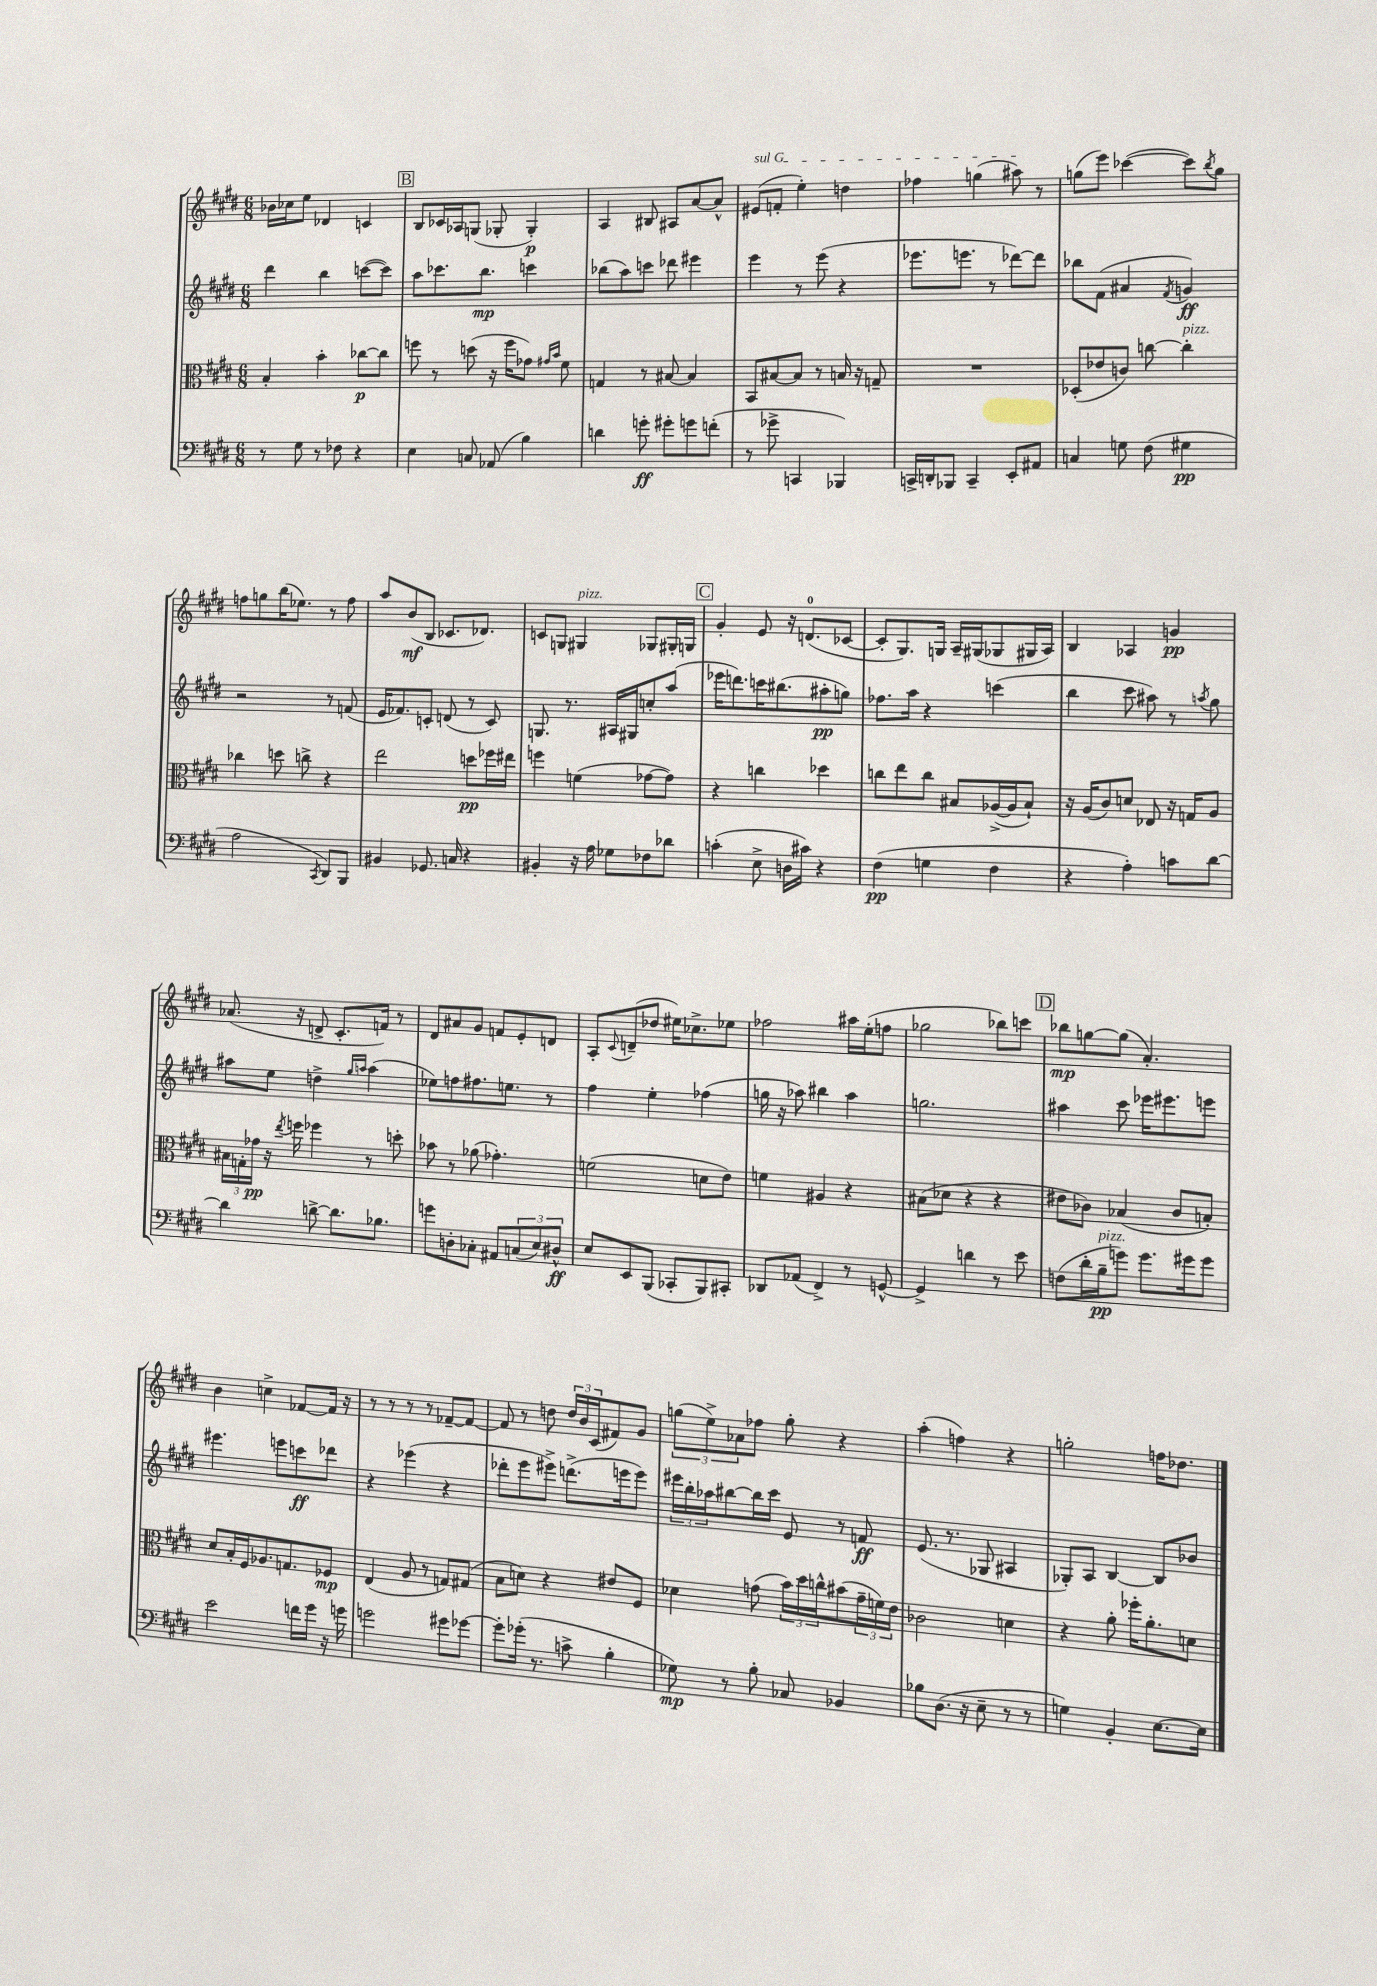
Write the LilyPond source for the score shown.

<<
\new StaffGroup <<
\new Staff = "s0" {
    \clef treble \key e \major \numericTimeSignature \time 6/8
    bes'16 ces''16 e''8 des'4 c'4 |
    \mark \markup { \box "B" } b8 ces'16 aes16 g8( ges8-. ges4-.\p) |
    a4 bis8 ais8 a'8~ a'8-^ |
    \once \override TextSpanner.bound-details.left.text = \markup { \italic "sul G" } eis'8\startTextSpan( f'8-. e''4-.) d''4 |
    fes''4 g''4( ais''8\stopTextSpan) r8 |
    g''8( e'''8) ces'''4~( ces'''8) \acciaccatura { b''8 } g''8 |
    f''8 g''8 b''16( ees''8.) r8 f''8 |
    a''8 b'8\mf( b8 ces'8. des'8.) |
    c'8 g8 gis4^\markup { \italic "pizz." } ges8 gis16-. g16 |
    \mark \markup { \box "C" } gis'4-. e'8 r16 d'8.-0( ces'8~ |
    ces'8-. gis8.) g16 a16-- gis16( ges8 gis16 a16) |
    b4 aes4 g'4\pp |
    aes'8.( r16 d'8-> cis'8.-. f'16) r8 |
    dis'8 ais'8 gis'8 f'8 e'8-. d'8 |
    a8-. \appoggiatura { cis'8 } d'8--( des''8 eis''16) ces''8.-> ees''8 |
    fes''2 ais''16 e''16-.( f''8 |
    ges''2 bes''8) c'''8 |
    \mark \markup { \box "D" } bes''8\mp g''8~ g''8( a'4.-.) |
    b'4 c''4-> fes'8~ fes'16 r16 |
    r8 r8 r8 r8 fes'8~-- fes'8~ |
    fes'8 r8 d''8 \tuplet 3/2 { d''16 b'16 cis'16( } fis'8) gis'8 |
    \tuplet 3/2 { g''8( e''8->) aes'8 } fes''8 g''8-. r4 |
    a''4-.( f''4) r4 |
    g''2-. f''16 des''8. \bar "|." |
}
\new Staff = "s1" {
    \clef treble \key e \major \numericTimeSignature \time 6/8
    dis'''4 b''4 c'''8~( c'''8) |
    \mark \markup { \box "B" } a''8 ces'''8. b''8.\mp c'''4 |
    bes''8( a''8) c'''8 des'''8 eis'''4 |
    e'''4 r8 e'''8( r4 |
    ees'''8. e'''8. r8 des'''8~) des'''8 |
    bes''8 fis'8( ais'4 \acciaccatura { fis'8 } g'4\ff) |
    r2 r8 f'8( |
    e'16 fes'8.) c'8-. d'8( r8 c'8) |
    g8. r8. ais16 gis16 c''8-. a''8( |
    \mark \markup { \box "C" } ees'''16 d'''8.) c'''16 bis''8.( ais''8-.\pp g''8) |
    fes''8. a''16 r4 c'''4( |
    b''4 cis'''8 ais''8) r8 \acciaccatura { a''8 } gis''8 |
    ais''8 e''8 d''4-> \grace { gis''16 a''16 } a''4( |
    ees''8) f''8 fis''8. e''8. r8 |
    fis''4 e''4-. fes''4( |
    g''16 r16 aes''8) bis''4 aes''4 |
    g''2. |
    \mark \markup { \box "D" } ais''4 cis'''8 ees'''16 eis'''8. e'''8 |
    eis'''4. e'''8 c'''8\ff des'''8 |
    r4 ees'''4( r4 |
    des'''8-. e'''8 eis'''8->) d'''8.->( e'''16 e'''8) |
    \tuplet 3/2 { eis'''16 b''16-. aes''16 } bis''8~ bis''16 cis'''16 e'8 r8 f'8\ff |
    e'8.( r8. ges8 ais4 |
    ges8-.) a8 b4~ b8 bes'8 \bar "|." |
}
\new Staff = "s2" {
    \clef alto \key e \major \numericTimeSignature \time 6/8
    b4-. b'4-. ces''8~\p ces''8 |
    \mark \markup { \box "B" } f''8 r8 d''8( r16 f''16 ges'8) \grace { gis'16 b'16 } fis'8 |
    g4 r8 bis8~ bis4 |
    b,8 bis8~ bis8 r8 b16 r16 g8-- |
    R2. |
    des8-.( ees'8 c'8) c''8~ c''4-.^\markup { \italic "pizz." } |
    ces''4 d''8 c''8-> r4 |
    e''2 d''8\pp fes''16 eis''16 |
    f''4 f'4( ges'8~ ges'8) |
    \mark \markup { \box "C" } r4 c''4 des''4 |
    c''8 e''8 c''8 bis8 aes16~->( aes16 bis8-!) |
    r16 a16( cis'8) d'8 ees8 r16 g16 a8 |
    \tuplet 3/2 { bis16 g16-. ges'16\pp } r16 \acciaccatura { e''8 } f''16 fes''4 r8 d''8-. |
    bes'8 r8 aes'8( ges'4.-.) |
    f'2( d'8 e'8) |
    f'4 ais4 r4 |
    bis8( des'8 r4 r4 |
    \mark \markup { \box "D" } eis'8 ces'8) bes4( ces'8 b8-.) |
    dis'8 b16-. fis16 aes8. g8. fes8\mp |
    e4( a8 r8 g8) gis8( |
    b8 d'8) r4 eis'8 fis8 |
    des'4 g'8( \tuplet 3/2 { b'16) dis''16 c''16-^ } bis'8( \tuplet 3/2 { g'16-- f'16) e'16 } |
    ces'2 d'4 |
    r4 a'8-. fes''16-. a'8.-. d'8 \bar "|." |
}
\new Staff = "s3" {
    \clef bass \key e \major \numericTimeSignature \time 6/8
    r8 gis8 r8 fes8 r4 |
    \mark \markup { \box "B" } e4 c8 aes,8( b4) |
    d'4 g'8-.\ff gis'8-. g'8 f'8-.( |
    r8 ges'8-> c,4 bes,,4) |
    c,16-> d,16-. bes,,8 c,4-- e,8-. ais,8 |
    c4 g8 fis8( gis4\pp |
    a2 \acciaccatura { cis,8 } dis,8) b,,8 |
    bis,4 ges,8. c16 r4 |
    bis,4-. r16 a16 ges8 fes8 des'8 |
    \mark \markup { \box "C" } c'4-.( e8-> d16 cis'16) r4 |
    fis4\pp( g4 fis4 |
    r4 a4-.) c'8 dis'8~ |
    dis'4 d'8~-> d'8. bes8. |
    g'8 d8-. ces8-. ais,8 \tuplet 3/2 { c8( e8) dis8-^\ff } |
    e8 e,8 b,,8( ces,8-. b,,8) cis,8-. |
    des,8 aes,8( fis,4->) r8 g,8~-^ |
    g,4-> d'4 r8 e'8 |
    \mark \markup { \box "D" } f8( dis'16-. b16--\pp^\markup { \italic "pizz." } g'8) g'8. gis'16 gis'8 |
    e'2 f'16 gis'16 r16 g'16 |
    g'2 gis'8 ges'8~ |
    ges'8-. ges'16-.( r8. c'8-> b4-. |
    ges8\mp) r8 b8-. ces8 bes,4 |
    bes8 dis8.( r16 e8-- r8 r8 |
    g4) b,4-. e8.~ e16 \bar "|." |
}
>>
>>
\layout { \context { \Score \remove "Bar_number_engraver" } }
